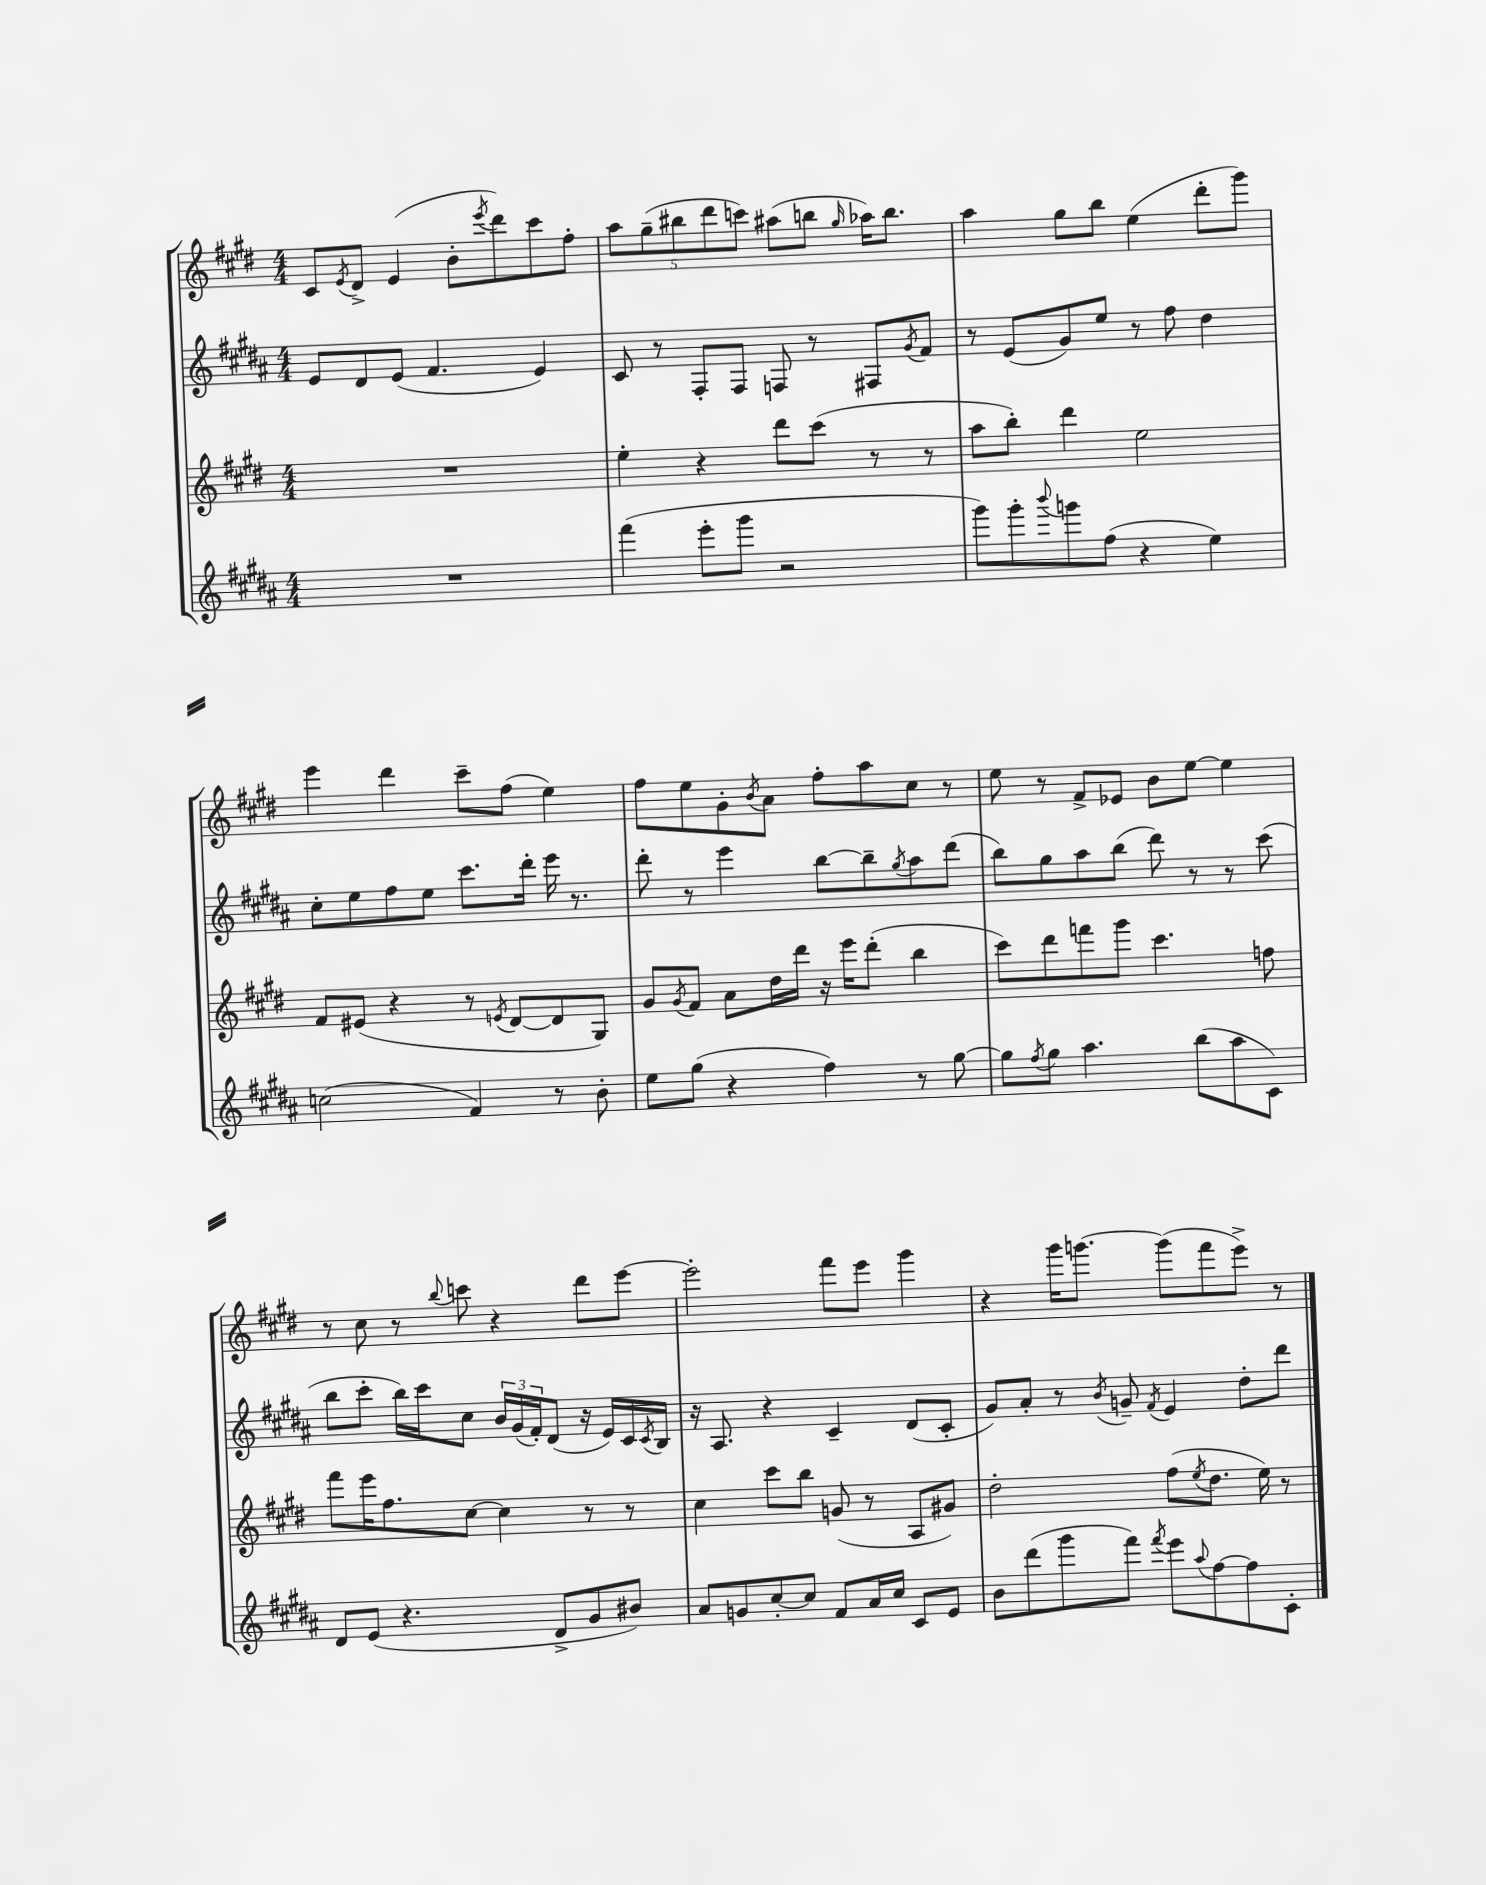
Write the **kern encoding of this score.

**kern	**kern	**kern	**kern
*staff4	*staff3	*staff2	*staff1
*clefG2	*clefG2	*clefG2	*clefG2
*k[f#c#g#d#a#]	*k[f#c#g#d#]	*k[f#c#g#d#a#]	*k[f#c#g#d#]
*M4/4	*M4/4	*M4/4	*M4/4
1r	1r	8e	8c#
.	.	.	8qe
.	.	8d#	8d#^
.	.	(8e	(4e
.	.	4.f#	.
.	.	.	8b'
.	.	.	8qeee
.	.	.	8ddd#)
.	.	4e)	8ccc#
.	.	.	8ff#'
=	=	=	=
(4fff#	4ee'	8c#	10aa
.	.	.	(10gg#~
.	.	8r	.
.	.	.	10bb#
8eee'	4r	8F#'	.
.	.	.	10ddd#
8ggg#	.	8F#	.
.	.	.	10ccc)
2r	8ddd#	8F	(8aa#
.	(8ccc#	8r	8bb
.	.	.	16qqgg#
.	8r	8F#	16aa-)
.	.	.	8.bb
.	.	8qg#	.
.	8r	8f#	.
=	=	=	=
8ggg#)	8aa	8r	4aa
8ggg#'	8bb')	(8e	.
8qqbbb	.	.	.
8ggg	4ddd#	8g#)	8gg#
(8ff#	.	8ee	8bb
4r	2ee	8r	(4ee
.	.	8ff#	.
4ee)	.	4dd#	8ddd#'
.	.	.	8ggg#)
=	=	=	=
(2cc	8f#	8cc#'	4eee
.	(8e#	8ee	.
.	4r	8ff#	4ddd#
.	.	8ee	.
4f#)	8r	8.ccc#	8ccc#~
.	8qe	.	.
.	[8d#	.	(8ff#
.	.	16ddd#'	.
8r	8d#]	16eee	4ee)
.	.	8.r	.
8b'	8G#)	.	.
=	=	=	=
8ee	8g#	8ddd#'	8ff#
.	8qg#	.	.
(8gg#	8f#	8r	8ee
4r	8a	4eee	8g#'
.	.	.	8qb
.	16dd#	.	8a
.	16ddd#	.	.
4ff#)	16r	[8bb	8ff#'
.	16eee	.	.
.	(8ddd#'	8bb~]	8aa
.	.	8qgg#	.
8r	4bb	8aa#	8cc#
[8gg#	.	(8ddd#	8r
=	=	=	=
8gg#]	8ccc#)	8bb)	8ee
8qff#	.	.	.
8gg#	8ddd#	8gg#	8r
4.aa#	8fff	8aa#	8f#^
.	8ggg#	(8bb	8e-
.	4.ccc#	8ddd#)	8b
(8bb	.	8r	[8ee
8aa#	.	8r	4ee]
8c#)	8ff	(8ccc#	.
=	=	=	=
8d#	8fff#	8bb	8r
(8e	16eee	8ccc#'	8cc#
.	8.ff#	.	.
4.r	.	16bb)	8r
.	.	16ccc#	.
.	.	.	8qqbb
.	[8cc#	8cc#	8ccc
.	4cc#]	24b	4r
.	.	(24g#	.
.	.	24f#')	.
8d#^	.	(8d#	.
8g#	8r	16r	8ddd#
.	.	16e)	.
8b#)	8r	16c#	[8eee
.	.	8qc#	.
.	.	16B	.
=	=	=	=
8a#	4cc#	16r	2eee']
.	.	8.A#	.
8g	.	.	.
[8cc#'	8ccc#	4r	.
8cc#]	8bb	.	.
8f#	(8g	4c#~	8fff#
16a#	8r	.	8eee
16cc#	.	.	.
8c#	8A	(8d#	4ggg#
8e	8g#)	8c#'	.
=	=	=	=
8b	2dd#'	8g#)	4r
(8ddd#	.	8a#'	.
8ggg#	.	8r	16ggg#
.	.	.	[8.ggg
.	.	8qb	.
8fff#)	.	8g~	.
8qfff#	.	8qf#	.
8eee	(8ff#	4e	(8ggg]
8qqaa#	8qee	.	.
[8ff#	8.dd#	.	8fff#
8ff#]	.	8dd#'	8eee^)
.	16ee)	.	.
8c#'	8r	8ddd#	8r
==	==	==	==
*-	*-	*-	*-
